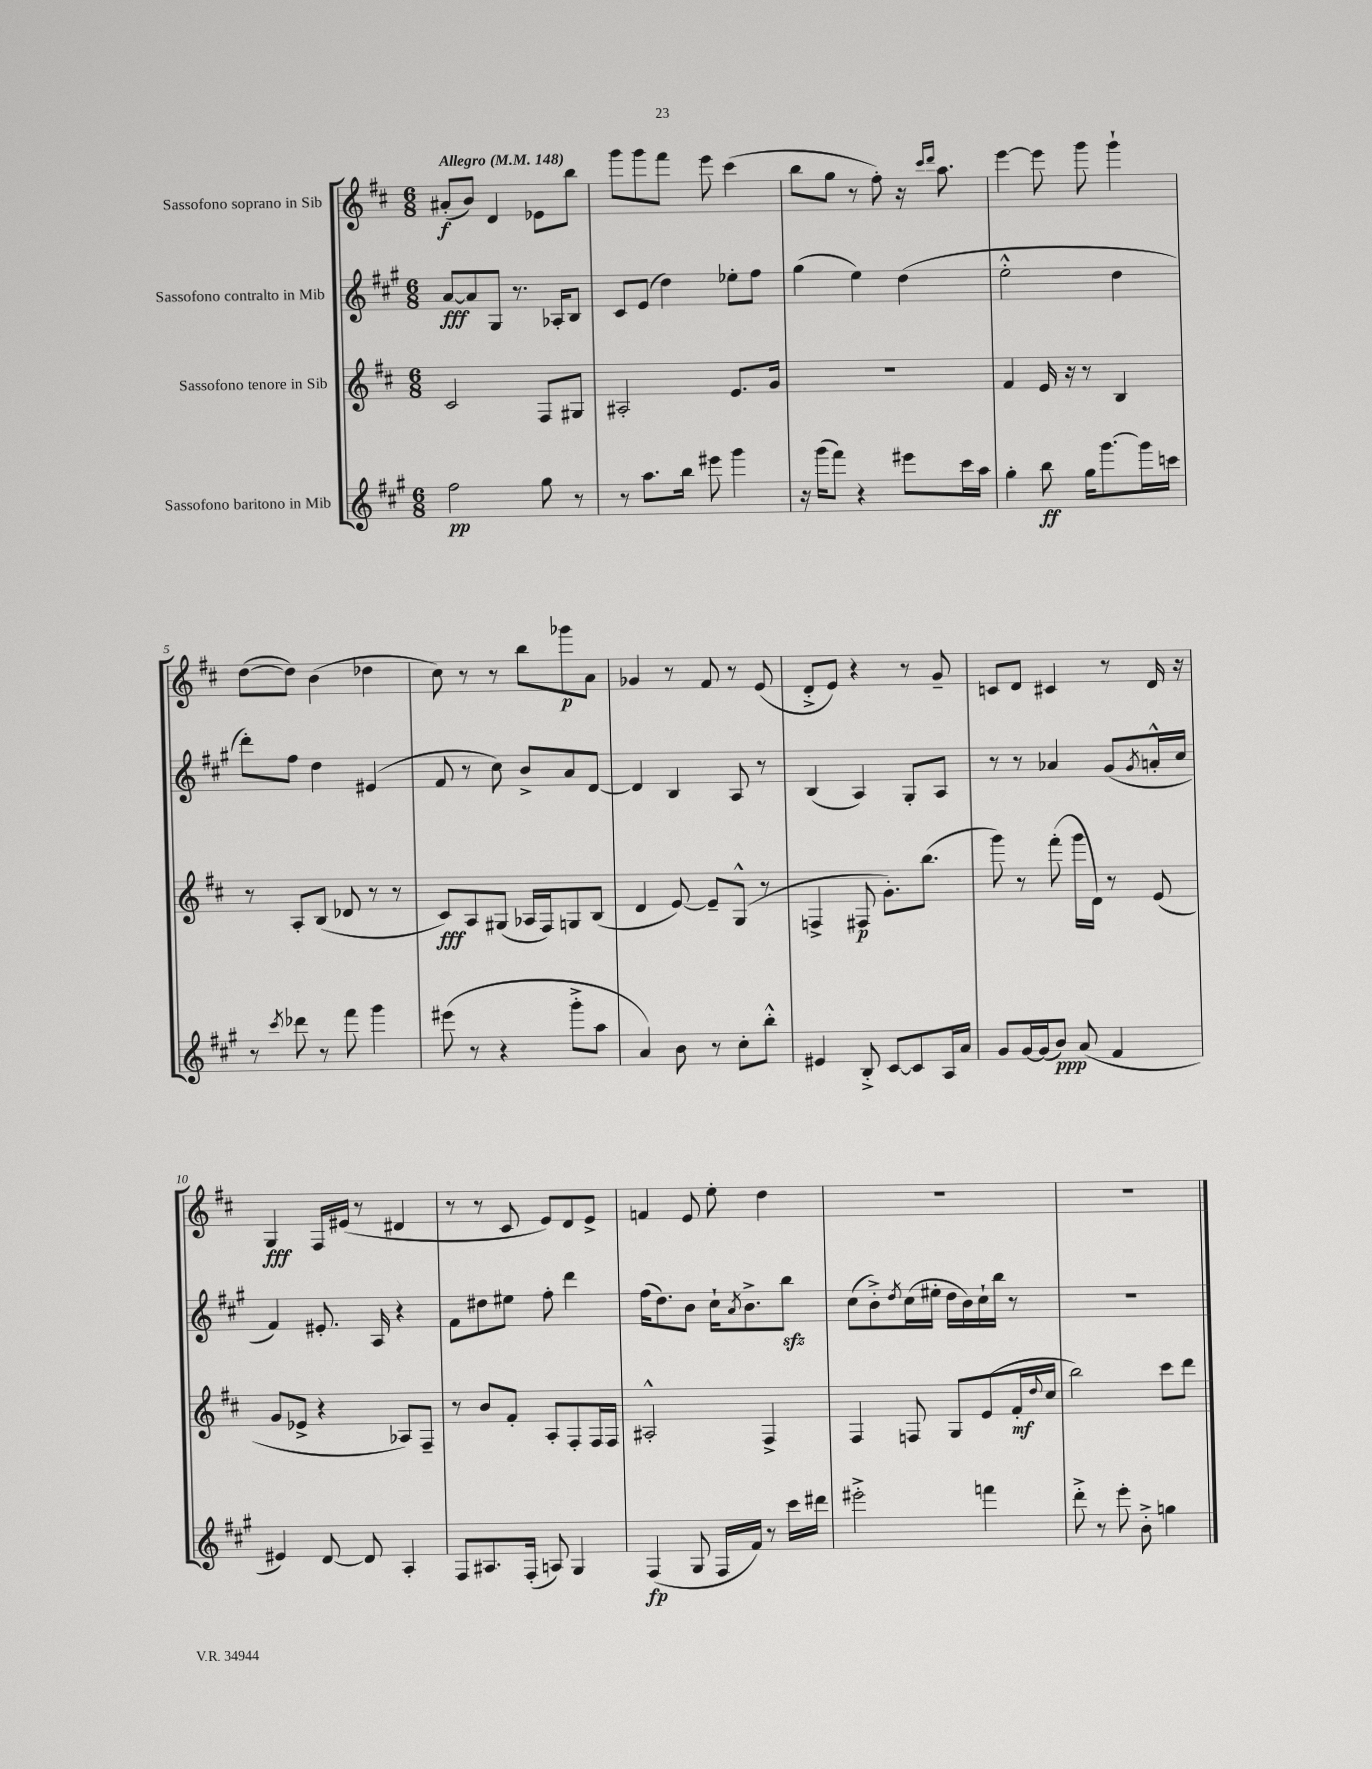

**kern	**kern	**kern	**kern
*staff4	*staff3	*staff2	*staff1
*clefG2	*clefG2	*clefG2	*clefG2
*k[f#c#g#]	*k[f#c#]	*k[f#c#g#]	*k[f#c#]
*M6/8	*M6/8	*M6/8	*M6/8
*MM148	*MM148	*MM148	*MM148
2ff#	2c#	[8a	(8a#'
.	.	8a]	8b)
.	.	8G#	4d
.	.	8.r	.
8gg#	8F#	.	8e-
.	.	16A-'	.
8r	8G#	8B	8bb
=	=	=	=
8r	2A#'	8c#	8ggg
8.aa	.	(8e	8ggg
.	.	4dd)	8fff#
16bb	.	.	.
8eee#	.	.	8eee
4ggg#	8.e	8ee-'	(4ccc#
.	.	8ff#	.
.	16g	.	.
=	=	=	=
16r	2.r	(4gg#	8bb
(16ggg#	.	.	.
8fff#)	.	.	8gg
4r	.	4ee)	8r
.	.	.	8ff#')
8eee#	.	(4dd	16r
.	.	.	16qqccc#
.	.	.	16qqddd
.	.	.	8.aa
16ccc#	.	.	.
16aa	.	.	.
=	=	=	=
4gg#'	4f#	2ee'^^	[4eee
8bb	16e	.	8eee]
.	16r	.	.
16gg#	8r	.	8ggg
[8.ggg#	.	.	.
.	4B	4dd	4ggg`
16ggg#]	.	.	.
16ccc	.	.	.
=	=	=	=
8r	8r	8ddd')	([8dd
8qccc#	.	.	.
8ddd-	8A'	8ff#	8dd])
8r	(8B	4dd	(4b
8fff#	8d-	.	.
4ggg#	8r	(4e#	4dd-
.	8r	.	.
=	=	=	=
(8eee#	8c#)	8f#	8cc#)
8r	8A	8r	8r
4r	(8G#	8cc#)	8r
.	16A-	8b^	8bb
.	16F#)	.	.
8ggg#'^	8G	8a	8ggg-
8aa	(8B	[8d	8a
=	=	=	=
4a)	4d	4d]	4g-
8b	[8e)	4B	8r
8r	8e~]	.	8f#
8cc#'	(8G^^	8A	8r
8bb'^^	8r	8r	(8e
=	=	=	=
4e#	4F^	(4B	8d'^
.	.	.	8e)
8B'^	8F#	4A)	4r
[8c#	8.g')	.	.
8c#]	.	8G#'	8r
.	(8.bb	.	.
16A	.	8A	8g~
16a	.	.	.
=	=	=	=
8g#	8ggg)	8r	8c
[16g#	8r	8r	8d
(16g#]	.	.	.
8b)	(8fff#'	4a-	4c#
(8a	16ggg	.	.
.	16d)	.	.
4f#	8r	(8g#	8r
.	.	8qg#	.
.	(8e	16a'^^	16d
.	.	16cc#	16r
=	=	=	=
4e#)	8g	4f#)	4G
.	8e-^	.	.
[8d	4r	8.e#'	16F#
.	.	.	(16e#
8d]	.	.	8r
.	.	16A	.
4A'	8A-)	4r	4d#
.	8F#~	.	.
=	=	=	=
8F#	8r	8f#	8r
8.A#	8b	8dd#	8r
.	8f#'	8ee#	8c#
(16F#'	.	.	.
8A)	8A'	8ff#'	8e)
4G#	8F#'	4ddd	8d
.	16F#	.	8e^
.	16F#	.	.
=	=	=	=
(4F#	2A#'^^	(16ff#	4f
.	.	8.dd)	.
8G#	.	8b	8e
16F#	.	16cc#`	8ee'
.	.	8qa	.
16f#)	.	8.b^	.
8r	4F#^	.	4dd
16ccc#	.	8bb	.
16ddd#	.	.	.
=	=	=	=
2eee#'^	4F#	(8cc#	2.r
.	.	8b'^)	.
.	.	8qdd	.
.	8F	(16cc#	.
.	.	16ee#'	.
.	8G	16dd	.
.	.	16b)	.
4fff	(8e	16cc#`	.
.	.	16bb	.
.	16f#'	8r	.
.	8qqdd	.	.
.	16cc#	.	.
=	=	=	=
8ddd'^	2bb)	2.r	2.r
8r	.	.	.
8eee'	.	.	.
8b'^	.	.	.
4gg	8ccc#	.	.
.	8ddd	.	.
==	==	==	==
*-	*-	*-	*-
